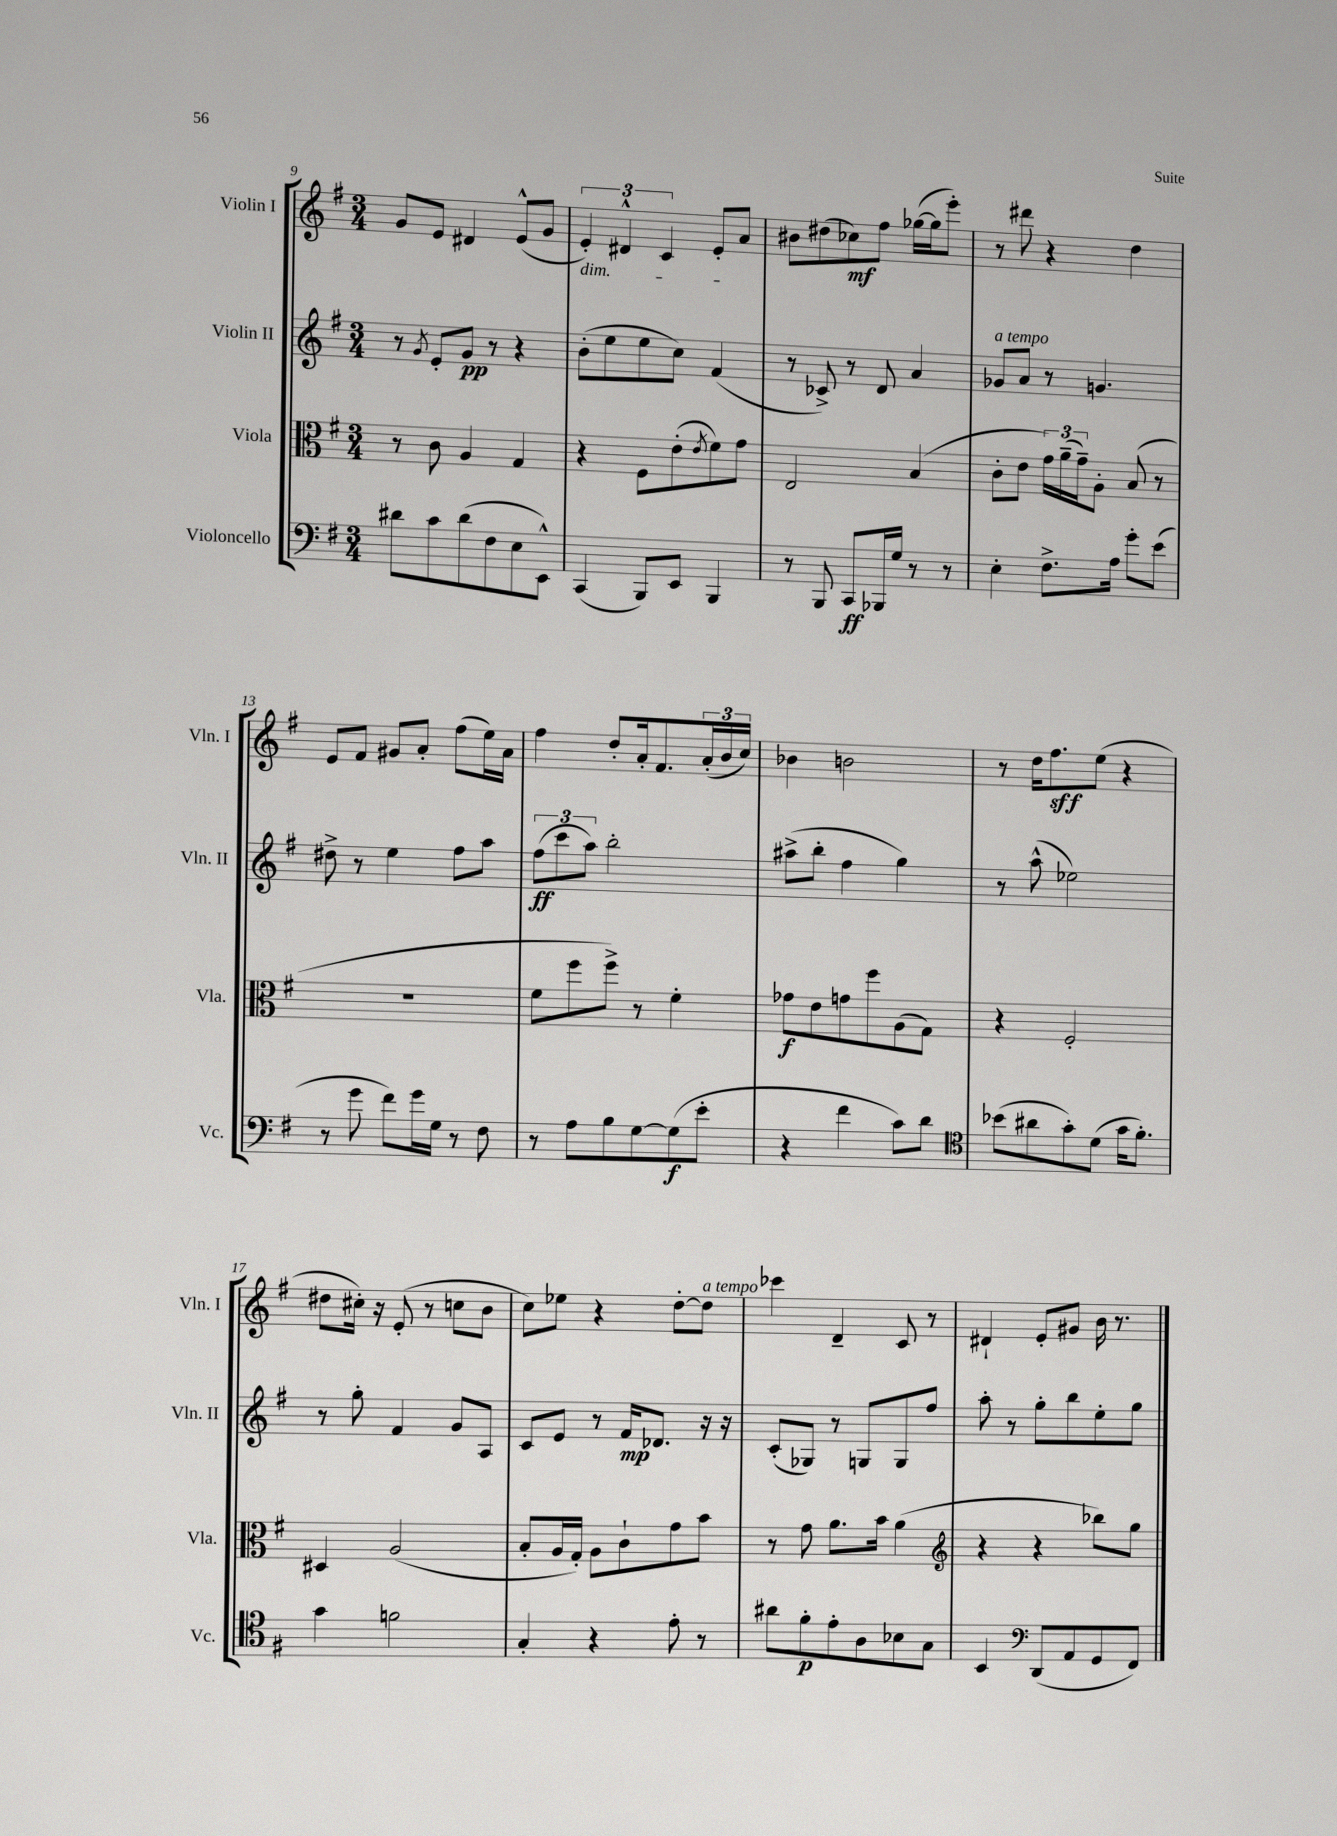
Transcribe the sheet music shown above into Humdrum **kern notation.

**kern	**kern	**kern	**kern
*staff4	*staff3	*staff2	*staff1
*clefF4	*clefC3	*clefG2	*clefG2
*k[f#]	*k[f#]	*k[f#]	*k[f#]
*M3/4	*M3/4	*M3/4	*M3/4
8d#	8r	8r	8g
.	.	8qg	.
8c	8c	8e'	8e
(8d#	4A	8g	4d#
8F#	.	8r	.
8E	4G	4r	(8e^^
8EE^^)	.	.	8g
=	=	=	=
(4CC	4r	(8b'	6e')
.	.	8ee	.
.	.	.	6d#^^
8BBB)	8F#	8ee	.
.	.	.	6c
8EE	(8e'	8cc)	.
.	8qe	.	.
4BBB	8f#)	(4f#	8e'
.	8g	.	8a
=	=	=	=
8r	2E	8r	8b#
8BBB	.	8c-^)	(8dd#
8CC	.	8r	8cc-)
16BBB-	.	8d	8ff#
16G	.	.	.
8r	(4B	4a	([16gg-
.	.	.	16gg-]
8r	.	.	8eee')
=	=	=	=
4E'	8c'	8g-	8r
.	8e	8a	8ddd#
8.F#^	24g)	8r	4r
.	(24a~	.	.
.	24g~)	.	.
.	8A'	4.g	.
16A	.	.	.
8g'	(8B	.	4dd
(8e	8r	.	.
=	=	=	=
8r	2.r	8dd#^	8e
8g	.	8r	8f#
8f#)	.	4ee	8g#
16g	.	.	8a'
16G	.	.	.
8r	.	8ff#	(8ff#
8F#	.	8aa	16ee)
.	.	.	16a
=	=	=	=
8r	8f#	(12ff#	4ff#
.	.	12ccc	.
8A	8ff#	.	.
.	.	12aa)	.
8B	8ff#^)	2bb'	8dd'
[8G	8r	.	16a'
.	.	.	8.f#
(8G]	4f#'	.	.
8e'	.	.	(24a'
.	.	.	24b
.	.	.	24cc)
=	=	=	=
4r	8g-	(8aa#^	4b-
.	8e	8bb'	.
4f#	8g	4ff#	2b
.	8ff#	.	.
8c)	(8A	4gg)	.
8d	8G)	.	.
=	=	=	=
*clefC4	*	*	*
(8b-	4r	8r	8r
8a#	.	(8aa^^	16dd
.	.	.	8.ff#
8g')	2F#'	2ee-)	.
(8d	.	.	(8ee
16g	.	.	4r
8.f#')	.	.	.
=	=	=	=
4g	4D#	8r	8dd#
.	.	8gg'	16cc#')
.	.	.	16r
2f	(2A	4f#	(8e'
.	.	.	8r
.	.	8g	8cc
.	.	8A	8b
=	=	=	=
4G'	8B'	8c	8cc)
.	16A	8e	8ee-
.	16G')	.	.
4r	8A	8r	4r
.	8c`	16f#	.
.	.	8.d-	.
8e'	8g	.	[8dd'
8r	8b	16r	8dd]
.	.	16r	.
=	=	=	=
8a#	8r	(8c'	4ccc-
8f#'	8g	8G-)	.
8e'	8.a	8r	4d~
8A	.	8G	.
.	16b	.	.
8B-	(4a	8G	8c
8G	.	8ff#	8r
=	=	=	=
*	*clefG2	*	*
4BB	4r	8aa'	4d#`
.	.	8r	.
*clefF4	*	*	*
(8DD	4r	8gg'	8e'
8AA	.	8bb	8g#
8GG	8bb-)	8ee'	16b
.	.	.	8.r
8FF#)	8gg	8gg	.
==	==	==	==
*-	*-	*-	*-
